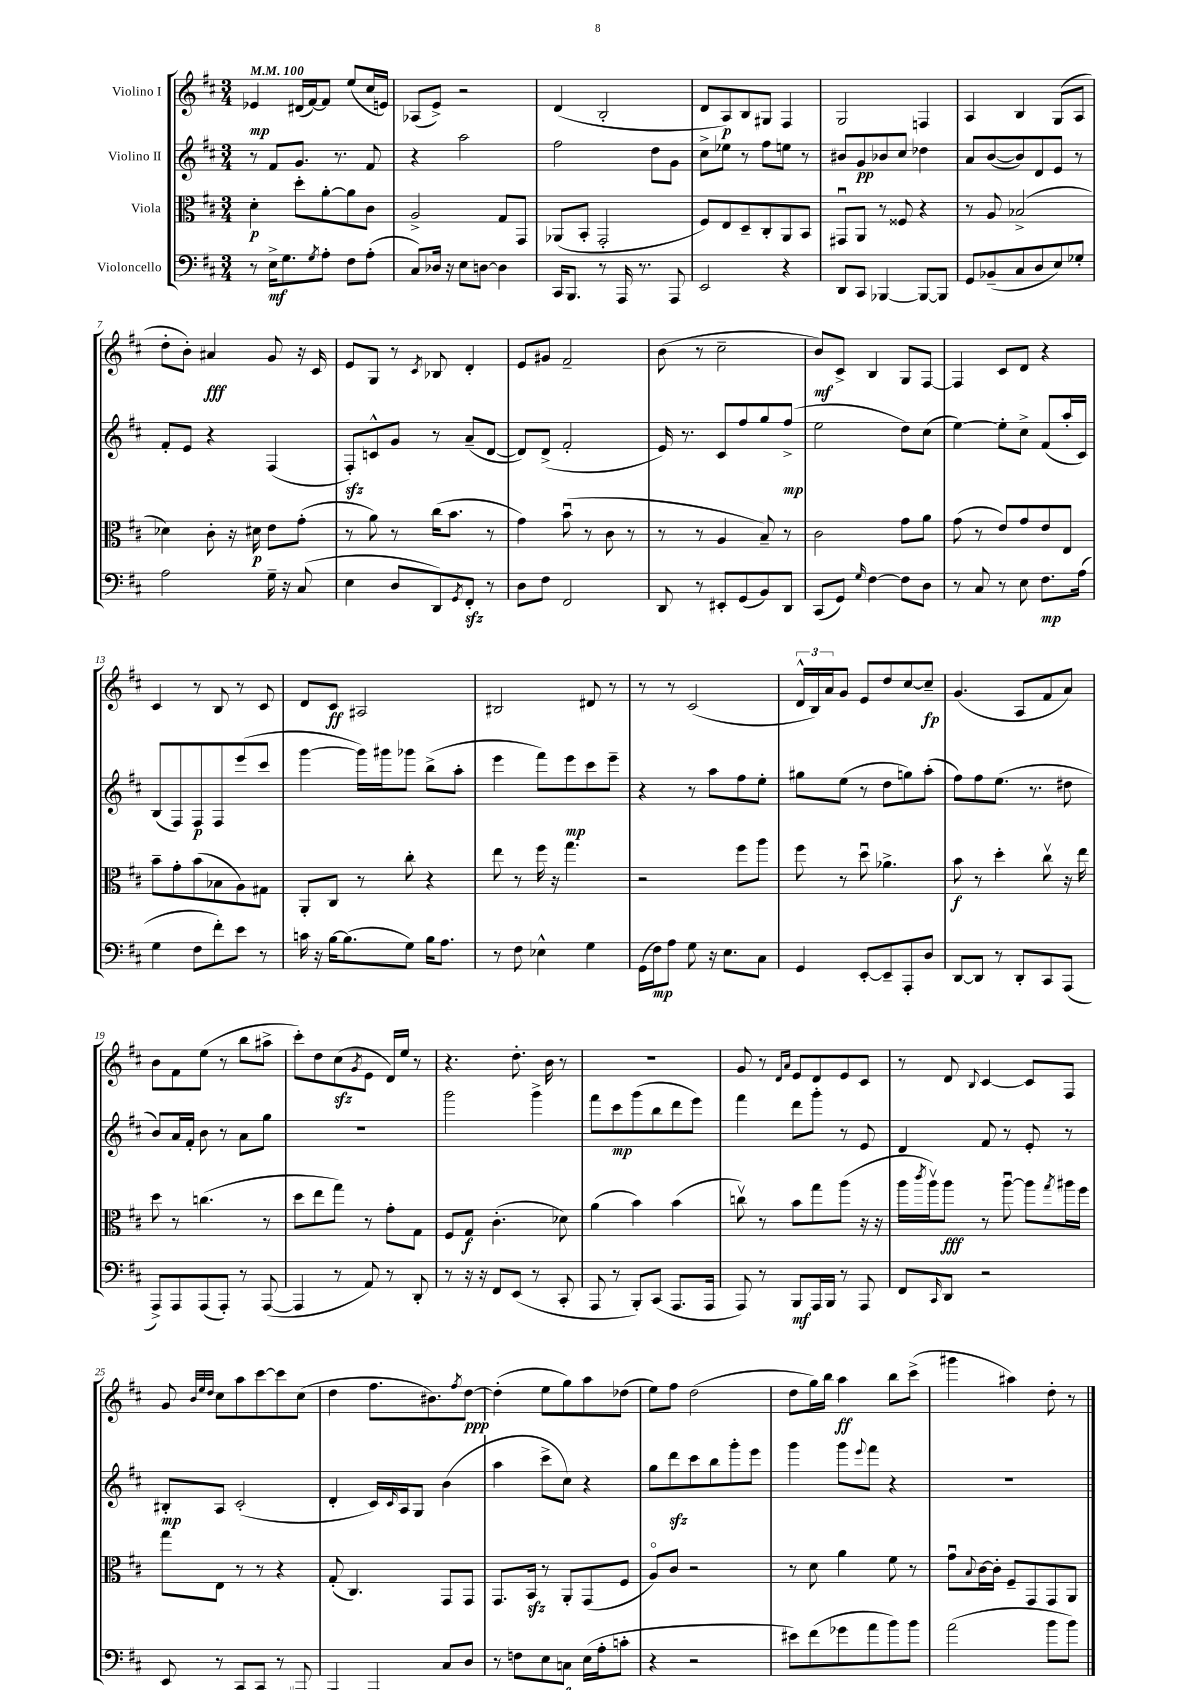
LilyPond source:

<<
\new StaffGroup <<
\new Staff = "s0" \with { instrumentName = "Violino I" } {
    \clef treble \key d \major \numericTimeSignature \time 3/4 \tempo 4 = 100
    ees'4\mp dis'16( fis'16~) fis'8 e''8( cis''16 e'16) |
    aes8( e'8->) r2 |
    d'4( b2-. |
    d'8 a8\p) b8 gis8 fis4 |
    g2 f4 |
    a4 b4 g8( a8 |
    d''8-. b'8-.) ais'4\fff g'8 r16 cis'16 |
    e'8 g8 r8 \acciaccatura { cis'8 } bes8 d'4-. |
    e'8 gis'8 fis'2-- |
    b'8( r8 cis''2-- |
    b'8\mf) cis'8-> b4 g8 fis8~ |
    fis4 cis'8 d'8 r4 |
    cis'4 r8 b8 r8 cis'8 |
    d'8 cis'8\ff ais2 |
    bis2 dis'8 r8 |
    r8 r8 cis'2( |
    \tuplet 3/2 { d'16-^ b16) a'16 } g'8 e'8 d''8 cis''8~ cis''8--\fp |
    g'4.( a8 fis'8 a'8) |
    b'8 fis'8 e''8( r8 b''8 ais''8-> |
    cis'''8-.) d''8 cis''8\sfz( \acciaccatura { g'8 } e'8 d'16) e''16 r8 |
    r4. d''8.-. b'16 r8 |
    R2. |
    g'8 r8 \grace { d'16 a'16 } e'8 d'8 e'8 cis'8 |
    r8 d'8 \appoggiatura { b8 } cis'4~ cis'8 fis8 |
    g'8 \grace { b'32 e''32 d''32 } cis''8 a''8 cis'''8~ cis'''8 cis''8( |
    d''4 fis''8. bis'8.) \acciaccatura { fis''8 } d''8~\ppp |
    d''4-.( e''8 g''8) a''8 des''8( |
    e''8) fis''8 d''2( |
    d''8 g''16) b''16 a''4\ff b''8 cis'''8->( |
    gis'''4 ais''4) d''8-. r8 \bar "|." |
}
\new Staff = "s1" \with { instrumentName = "Violino II" } {
    \clef treble \key d \major \numericTimeSignature \time 3/4
    r8 fis'8 g'8. r8. fis'8 |
    r4 a''2 |
    fis''2 d''8 g'8 |
    cis''8-> ees''8 r8 fis''8 e''8 r8 |
    bis'8 g'8\pp bes'8 cis''8 des''4 |
    a'8 b'8~( b'8) d'8 e'8 r8 |
    fis'8-. e'8 r4 fis4( |
    fis8-.\sfz) c'8-^ g'8 r8 a'8--( d'8~ |
    d'8) d'8->( fis'2-. |
    e'16) r8. cis'8 fis''8 g''8 fis''8->\mp( |
    e''2 d''8) cis''8( |
    e''4~) e''8-. cis''8-> fis'8( a''16-. cis'16) |
    b8( fis8) fis8\p fis8 e'''8( cis'''8 |
    g'''4~ g'''16) gis'''16 ges'''8 b''8->( a''8-. |
    e'''4 fis'''8) e'''8\mp cis'''8 e'''8-- |
    r4 r8 a''8 fis''8 e''8-. |
    gis''8 e''8( r8 d''8 g''8) a''8-.( |
    fis''8) fis''8 e''8.( r8. dis''8 |
    b'8) a'16 fis'16-. b'8 r8 a'8 g''8 |
    R2. |
    g'''2 g'''4-> |
    fis'''8 cis'''8\mp g'''8( b''8 d'''8 e'''8) |
    fis'''4 d'''8 g'''8-. r8 e'8 |
    d'4 fis'8 r8 e'8-. r8 |
    bis8-.\mp a8 cis'2-.( |
    d'4-. cis'16) \grace { cis'16 } a16 g8 b'4( |
    a''4 cis'''8-> cis''8) r4 |
    g''8 d'''8\sfz cis'''8 b''8 g'''8-. e'''8 |
    g'''4 g'''8 \appoggiatura { e'''8 } fis'''8 r4 |
    R2. \bar "|." |
}
\new Staff = "s2" \with { instrumentName = "Viola" } {
    \clef alto \key d \major \numericTimeSignature \time 3/4
    d'4-.\p d''8-. a'8~-. a'8 cis'8 |
    a2-> g8 g,8 |
    aes,8( b,8-. g,2-. |
    fis8) e8 d8-- cis8-. a,8 b,8 |
    gis,8\downbow a,8 r8 fisis8 r4 |
    r8 a8 bes2->( |
    des'4) cis'8-. r16 dis'16\p e'8 g'8-.( |
    r8 a'8) r8 cis''16( b'8. r8 |
    g'4) b'8\downbow( r8 cis'8 r8 |
    r8 r8 a4 b8--) r8 |
    cis'2 g'8 a'8 |
    g'8( r8 e'8) g'8 e'8 e8 |
    b'8-- g'8-. b'8( bes8 a8) gis8 |
    a,8-. cis8 r8 cis''8-. r4 |
    e''8 r8 fis''16 r16 g''4. |
    r2 fis''8 a''8 |
    fis''8 r8 d''8\downbow aes'4.-> |
    b'8\f r8 d''4-. cis''8\upbow r16 e''16 |
    d''8 r8 c''4.( r8 |
    d''8 e''8 g''8) r8 g'8-. g8 |
    fis8 g8\f cis'4.-.( des'8) |
    a'4( b'4) b'4( |
    c''8\upbow) r8 b'8 g''8 a''8( r16 r16 |
    a''16 \acciaccatura { cis'''8 } a''16\upbow) a''8\fff r8 a''8~\downbow a''8 \acciaccatura { g''8 } ais''16 fis''16 |
    g''8 e8 r8 r8 r4 |
    g8-.( cis4.) g,8 g,8 |
    g,8. b,16\sfz r8 a,8-. g,8( fis8 |
    a8\flageolet) cis'8 r2 |
    r8 d'8 a'4 fis'8 r8 |
    g'8\downbow \appoggiatura { b8 } cis'16~ cis'16-. fis8-- g,8 g,8 a,8 \bar "|." |
}
\new Staff = "s3" \with { instrumentName = "Violoncello" } {
    \clef bass \key d \major \numericTimeSignature \time 3/4
    r8 e16->\mf g8. \acciaccatura { g8 } a8-. fis8 a8-.( |
    cis8) des16 r16 e8 d8~ d4 |
    cis,16 b,,8. r8 a,,16 r8. a,,8 |
    e,2 r4 |
    d,8 cis,8 bes,,4~ bes,,8~ bes,,8 |
    g,8 bes,8--( cis8 d8 e8) ges8-. |
    a2 g16-- r16 cis8( |
    e4 d8 d,8) \acciaccatura { g,8 } fis,8-.\sfz r8 |
    d8 fis8 fis,2 |
    d,8 r8 eis,8-. g,8( b,8) d,8 |
    cis,8( g,8) \grace { g16 } fis4~ fis8 d8 |
    r8 cis8 r8 e8 fis8.\mp a16( |
    g4 fis8 fis'8-.) e'8 r8 |
    c'16 r16 b16~ b8.( g8) b16 a8. |
    r8 fis8 ees4-^ g4 |
    g,16( fis16\mp) a8 g8 r16 e8. cis8 |
    g,4 e,8~-. e,8-- a,,8-. d8 |
    d,8~ d,8 r8 d,8-. cis,8 a,,8( |
    a,,8->) a,,8 a,,8( a,,8-.) r8 a,,8~( |
    a,,4 r8 a,8) r8 d,8-. |
    r8 r16 r16 fis,8 e,8( r8 cis,8-. |
    a,,8 r8 b,,8-.) cis,8( a,,8. a,,16 |
    a,,8) r8 b,,8\mf a,,16 b,,16 r8 a,,8 |
    fis,8 \grace { cis,16 } d,8 r2 |
    e,8 r8 cis,8~ cis,8 r8 ais,,8 |
    b,,4 a,,4 cis8 d8 |
    r8 f8 e8 c8\f e16( a16-. c'8-. |
    r4 r2 |
    eis'8) fis'8( ges'8 a'8 b'8) b'8 |
    a'2( b'8 b'8) \bar "|." |
}
>>
>>
